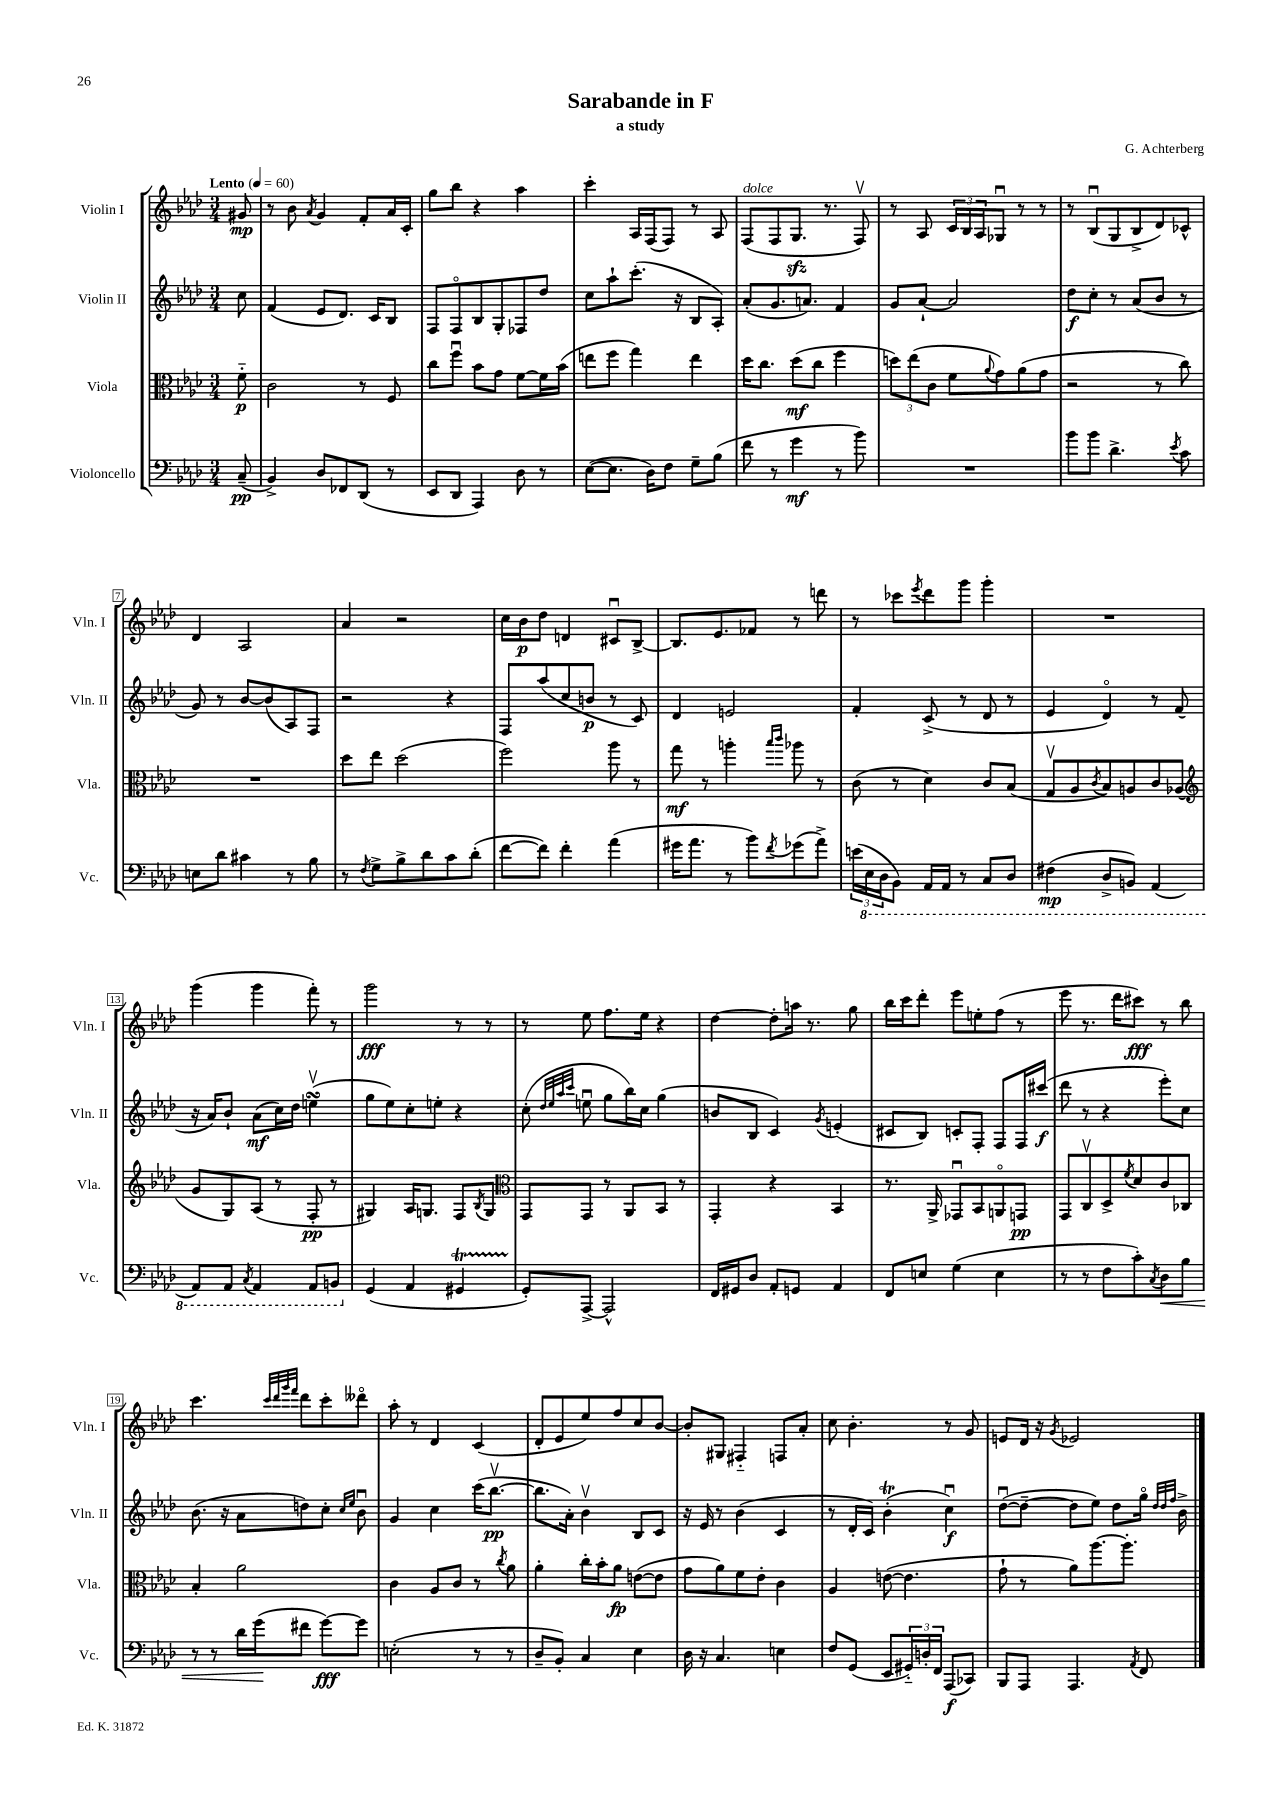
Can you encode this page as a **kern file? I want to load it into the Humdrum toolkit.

**kern	**dynam	**kern	**dynam	**kern	**dynam	**kern	**dynam
*part4	*part4	*part3	*part3	*part2	*part2	*part1	*part1
*staff4	*staff4	*staff3	*staff3	*staff2	*staff2	*staff1	*staff1
*I"Violoncello	*	*I"Viola	*	*I"Violin II	*	*I"Violin I	*
*I'Vc.	*	*I'Vla.	*	*I'Vln. II	*	*I'Vln. I	*
*clefF4	*	*clefC3	*	*clefG2	*	*clefG2	*
*k[b-e-a-d-]	*	*k[b-e-a-d-]	*	*k[b-e-a-d-]	*	*k[b-e-a-d-]	*
*M3/4	*	*M3/4	*	*M3/4	*	*M3/4	*
*MM60	*	*MM60	*	*MM60	*	*MM60	*
=	=	=	=	=	=	=	=
!	!	!	!	!	!	!LO:TX:a:B:t=Lento	!
(8C~/	pp	8f\	p	8cc\	.	8g#X/	mp
=1	=1	=1	=1	=1	=1	=1	=1
4BB-^/)	.	2c\	.	(4f/	.	8r	.
.	.	.	.	.	.	8b-\	.
.	.	.	.	.	.	8qa-/	.
8D-/L	.	.	.	8e-/L	.	4g/	.
8FF-X/	.	.	.	8.d-/J)	.	.	.
(8DD-/J	.	8r	.	.	.	8f'/L	.
.	.	.	.	16c/KL	.	.	.
8r	.	8F/	.	8B-/J	.	16a-/L	.
.	.	.	.	.	.	16c'/JJ	.
=2	=2	=2	=2	=2	=2	=2	=2
8EE-/L	.	8cc\L	.	8F/L	.	8gg\L	.
8DD-/J	.	8ffu\J	.	8F/	.	8bb-\J	.
4AAA-/)	.	8b-\L	.	8B-/	.	4r	.
.	.	8g\J	.	8G'/	.	.	.
8D-\	.	[8f\L	.	8F-X/	.	4aa-\	.
8r	.	16f\L]	.	8dd-/J	.	.	.
.	.	(16b-\JJ	.	.	.	.	.
=3	=3	=3	=3	=3	=3	=3	=3
([8E-\L	.	8een\L	.	8cc\L	.	4ccc'\	.
8.E-\J]	.	8ff\J	.	8aa-`\	.	.	.
.	.	4gg\)	.	(8.ccc'\J	.	16A-/LL	.
16D-\KL)	.	.	.	.	.	(16F/J	.
8F\J	.	.	.	.	.	8F/J)	.
.	.	.	.	16r	.	.	.
8G~\L	.	4ee\	.	8B-/L	.	8r	.
(8B-\J	.	.	.	8A-'/J)	.	8A-/	.
=4	=4	=4	=4	=4	=4	=4	=4
!	!	!	!	!	!	!LO:TX:a:i:t=dolce	!
8f\	.	16dd-\KL	.	(8a-'/L	.	(8F/L	.
.	.	8.cc\J	.	.	.	.	.
8r	.	.	.	8.g/	.	8F/	.
4g\	mf	(8dd-\L	mf	.	.	8.Gzz/J	.
.	.	.	.	8.an/J)	.	.	.
.	.	8cc\J	.	.	.	.	.
.	.	.	.	.	.	8.r	.
8r	.	4ff\	.	4f/	.	.	.
8b-\)	.	.	.	.	.	8Fv/)	.
=5	=5	=5	=5	=5	=5	=5	=5
2.r	.	12ddn\L)	.	8g/L	.	8r	.
.	.	(12ee-\	.	.	.	.	.
.	.	.	.	[8a-`/J	.	8A-/	.
.	.	12c\J	.	.	.	.	.
.	.	8f\L	.	2a-/]	.	24c/LL	.
.	.	.	.	.	.	24B-/	.
.	.	.	.	.	.	24A-/J	.
.	.	8qqa-/	.	.	.	.	.
.	.	8g\)	.	.	.	8G-Xu/J	.
.	.	(8a-\	.	.	.	8r	.
.	.	8g\J	.	.	.	8r	.
=6	=6	=6	=6	=6	=6	=6	=6
8b-\L	.	2r	.	8dd-\L	f	8r	.
8b-\J	.	.	.	8cc'\J	.	(8B-u/L	.
4.d-^\	.	.	.	8r	.	8G/	.
.	.	.	.	(8a-/L	.	8B-^/	.
.	.	8r	.	8b-/J	.	8d-/)	.
8qe-/	.	.	.	.	.	.	.
8c\	.	8cc\)	.	8r	.	8c-X^^/J	.
!!LO:LB:g=z
=7	=7	=7	=7	=7	=7	=7	=7
8En\L	.	2.r	.	8g/)	.	4d-/	.
8d-\J	.	.	.	8r	.	.	.
4c#X\	.	.	.	[8b-/L	.	2A-/	.
.	.	.	.	(8b-/]	.	.	.
8r	.	.	.	8A-/)	.	.	.
8B-\	.	.	.	8F/J	.	.	.
=8	=8	=8	=8	=8	=8	=8	=8
8r	.	8dd-\L	.	2r	.	4a-/	.
8qF/	.	.	.	.	.	.	.
8G^\L	.	8ee-\J	.	.	.	.	.
8B-^\	.	(2dd-\	.	.	.	2r	.
8d-\	.	.	.	.	.	.	.
8c\	.	.	.	4r	.	.	.
(8d-'\J	.	.	.	.	.	.	.
=9	=9	=9	=9	=9	=9	=9	=9
[8f\L	.	2ff\)	.	8F/L	.	16cc\LL	.
.	.	.	.	.	.	16b-\J	p
8f\J])	.	.	.	(8aa-/	.	8dd-\J	.
4f'\	.	.	.	8cc/	.	4dn/	.
.	.	.	.	8bn/J	p	.	.
(4a-\	.	8aa-\	.	8r	.	8c#Xu/L	.
.	.	8r	.	8c/)	.	[8B-^/J	.
=10	=10	=10	=10	=10	=10	=10	=10
16g#X\KL	.	8gg\	mf	4d-/	.	8.B-/L]	.
8.a-\J	.	.	.	.	.	.	.
.	.	8r	.	.	.	.	.
.	.	.	.	.	.	8.e-/	.
8r	.	4aan'\	.	2en/	.	.	.
8b-\L)	.	.	.	.	.	8f-X/J	.
.	.	16qqbb-/LL	.	.	.	.	.
8qf/	.	16qqccc/JJ	.	.	.	.	.
(8g-X\	.	8aa-X\	.	.	.	8r	.
8a-^\J)	.	8r	.	.	.	8dddn\	.
=11	=11	=11	=11	=11	=11	=11	=11
(24en\LL	.	(8c\	.	4f'/	.	8r	.
*8ba	*	*	*	*	*	*	*
24EE-\	.	.	.	.	.	.	.
24DD-\J	.	.	.	.	.	.	.
8BBB-\J)	.	8r	.	.	.	8ccc-X\L	.
.	.	.	.	.	.	8qeee-/	.
16AAA-/LL	.	4d-\)	.	(8c^/	.	8ddd-\	.
16AAA-/JJ	.	.	.	.	.	.	.
8r	.	.	.	8r	.	8ggg\J	.
8CC/L	.	8c/L	.	8d-/	.	4ggg'\	.
8DD-/J	.	(8B-/J	.	8r	.	.	.
=12	=12	=12	=12	=12	=12	=12	=12
(4FF#X\	mp	8Gv/L	.	4e-/	.	2.r	.
.	.	8A-/	.	.	.	.	.
.	.	8qc/	.	.	.	.	.
8DD-^/L	.	8B-/)	.	4d-/)	.	.	.
8BBBn/J)	.	8An/	.	.	.	.	.
(4AAA-/	.	8c/	.	8r	.	.	.
.	.	(8A-X/J	.	(8f/	.	.	.
!!LO:LB:g=z
=13	=13	=13	=13	=13	=13	=13	=13
*	*	*clefG2	*	*	*	*	*
8AAA-/L)	.	8g/L	.	16r	.	(4ggg\	.
.	.	.	.	16a-/KL)	.	.	.
8AAA-/J	.	8G/)	.	8b-`/J	.	.	.
8qCC/	.	.	.	.	.	.	.
4AAA-/	.	(8A-/J	.	(8a-\L	mf	4ggg\	.
.	.	8r	.	16cc\L)	.	.	.
.	.	.	.	16dd-\JJ	.	.	.
8AAA-/L	.	8F'/	pp	(4eensSsSv\	.	8fff'\)	.
8BBBn/J	.	8r	.	.	.	8r	.
=14	=14	=14	=14	=14	=14	=14	=14
*X8ba	*	*	*	*	*	*	*
(4GG/	.	4G#X/)	.	8gg\L	.	2ggg\	fff
.	.	.	.	8ee-\)	.	.	.
4AA-/	.	16A-/KL	.	8cc'\	.	.	.
.	.	8.Gn/J	.	.	.	.	.
.	.	.	.	8een'\J	.	.	.
4GG#Xt/	.	8F/L	.	4r	.	8r	.
.	.	8qB-/	.	.	.	.	.
.	.	8G/J	.	.	.	8r	.
=15	=15	=15	=15	=15	=15	=15	=15
*	*	*clefC3	*	*	*	*	*
8GG'/L)	.	8GG/L	.	(8cc'\	.	8r	.
.	.	.	.	32qqdd-/LLL	.	.	.
.	.	.	.	32qqee-/	.	.	.
.	.	.	.	32qqaa-/	.	.	.
.	.	.	.	32qqccc/JJJ	.	.	.
[8AAA-^/J	.	8GG/J	.	8eenu\	.	8ee-\	.
2AAA-^^/]	.	8r	.	8gg\L	.	8.ff\L	.
.	.	8AA-/L	.	16bb-\L)	.	.	.
.	.	.	.	16cc\JJ	.	16ee-\Jk	.
.	.	8BB-/J	.	(4gg\	.	4r	.
.	.	8r	.	.	.	.	.
=16	=16	=16	=16	=16	=16	=16	=16
16FF/LL	.	4GG'/	.	8bn/L	.	[4dd-\	.
16GG#X/J	.	.	.	.	.	.	.
8D-/J	.	.	.	8B-/J	.	.	.
8AA-'/L	.	4r	.	4c/)	.	8dd-'\L]	.
8GGn/J	.	.	.	.	.	16aan\Jk	.
.	.	.	.	.	.	8.r	.
.	.	.	.	8qg/	.	.	.
4AA-/	.	4BB-/	.	(4en'/	.	.	.
.	.	.	.	.	.	8gg\	.
=17	=17	=17	=17	=17	=17	=17	=17
8FF/L	.	8.r	.	8c#X/L	.	16bb-\LL	.
.	.	.	.	.	.	16ccc\J	.
8En/J	.	.	.	8B-/J)	.	8ddd-'\J	.
.	.	16AA-^/	.	.	.	.	.
(4G\	.	8GG-Xu/L	.	8cn'/L	.	8eee-\L	.
.	.	8BB-/	.	8F'/J	.	8een'\	.
4E\	.	8AAn/	.	8F/L	.	(8ff\J	.
.	.	8GGn/J	pp	16F/L	.	8r	.
.	.	.	.	(16ccc#X/JJ	f	.	.
=18	=18	=18	=18	=18	=18	=18	=18
8r	.	8GG/L	.	8ddd-\	.	8eee-\	.
8r	.	8Cv/	.	8r	.	8.r	.
8F\L	.	8D-^/	.	4r	.	.	.
.	.	.	.	.	.	16ddd-\KL	.
.	.	8qf/	.	.	.	.	.
8c'\)	.	8d-/	.	.	.	8ccc#X\J)	fff
8qC/	.	.	.	.	.	.	.
!	!LO:HP:b	!	!	!	!	!	!
8D-\	<	8c/	.	8eee-'\L)	.	8r	.
8B-\J	.	8C-X/J	.	8cc\J	.	8bb-\	.
!!LO:LB:g=z
=19	=19	=19	=19	=19	=19	=19	=19
8r	.	4B-'/	.	(8.b-\	.	4.ccc\	.
8r	.	.	.	.	.	.	.
.	.	.	.	16r	.	.	.
16d-\LL	.	2a-\	.	8a-\L	.	.	.
(16g\J	.	.	.	.	.	.	.
.	.	.	.	.	.	32qqccc/LLL	.
.	.	.	.	.	.	32qqddd-/	.
.	.	.	.	.	.	32qqggg/	.
.	.	.	.	.	.	32qqfff/JJJ	.
8f#X\J	[	.	.	8ddn\)	.	8ddd-\L	.
[8g\L)	fff	.	.	8cc'\J	.	8ccc'\	.
.	.	.	.	16qqcc/LL	.	.	.
.	.	.	.	16qqee-/JJ	.	.	.
8g\J]	.	.	.	8b-u\	.	8ddd--X\J	.
=20	=20	=20	=20	=20	=20	=20	=20
(2En'\	.	4c\	.	4g/	.	8aa-'\	.
.	.	.	.	.	.	8r	.
.	.	8A-/L	.	4cc\	.	4d-/	.
.	.	8c/J	.	.	.	.	.
8r	.	8r	.	(16ccc\KL	.	(4c/	.
.	.	.	.	[8.bb-v\J	pp	.	.
.	.	8qcc/	.	.	.	.	.
8r	.	8a-\	.	.	.	.	.
=21	=21	=21	=21	=21	=21	=21	=21
8D-~/L	.	4a-'\	.	8.bb-\L]	.	8d-'/L	.
8BB-'/J)	.	.	.	.	.	8e-/	.
.	.	.	.	16a-'\Jk)	.	.	.
4C/	.	16cc'\LL	.	4b-v\	.	8ee-/)	.
.	.	16b-'\J	.	.	.	.	.
.	.	8a-\J	fp	.	.	8ff/	.
4E-\	.	([8en\L	.	8B-/L	.	8cc/	.
.	.	8e\J]	.	8c/J	.	[8b-/J	.
=22	=22	=22	=22	=22	=22	=22	=22
16D-\	.	8g\L	.	16r	.	8b-'/L]	.
16r	.	.	.	16e-/	.	.	.
4.C/	.	8a-\)	.	8r	.	8G#X/J	.
.	.	8f\	.	(4b-\	.	4F#X/	.
.	.	8e-'\J	.	.	.	.	.
4En\	.	4c\	.	4c/	.	8Fn/L	.
.	.	.	.	.	.	8a-'/J	.
=23	=23	=23	=23	=23	=23	=23	=23
8F/L	.	4A-/	.	8r	.	8cc\	.
(8GG/J	.	.	.	16d-'/LL	.	4.b-'\	.
.	.	.	.	16c/JJ)	.	.	.
8EE-/L	.	([8en\	.	(4b-T'\	.	.	.
24GG#X/L)	.	4.e\]	.	.	.	.	.
24Dn'/	.	.	.	.	.	.	.
24FF/JJ	.	.	.	.	.	.	.
(8AAA-/L	f	.	.	4ccu\)	f	8r	.
8CC-X/J)	.	.	.	.	.	8g/	.
=24	=24	=24	=24	=24	=24	=24	=24
8BBB-/L	.	8g`\	.	([8dd-u\L	.	8en/L	.
8AAA-/J	.	8r	.	8dd-~\J_	.	16d-/Jk	.
.	.	.	.	.	.	16r	.
.	.	.	.	.	.	8qg/	.
4.AAA-/	.	8a-\L)	.	8dd-\L]	.	2e-X/	.
.	.	[8.aa-\	.	8ee-\J)	.	.	.
.	.	.	.	8dd-\L	.	.	.
.	.	8.aa-'\J]	.	.	.	.	.
8qAA-/	.	.	.	.	.	.	.
8FF/	.	.	.	16gg\Jk	.	.	.
.	.	.	.	32qqdd-/LLL	.	.	.
.	.	.	.	32qqdd-/	.	.	.
.	.	.	.	32qqff/JJJ	.	.	.
.	.	.	.	16b-^\	.	.	.
==	==	==	==	==	==	==	==
*-	*-	*-	*-	*-	*-	*-	*-
